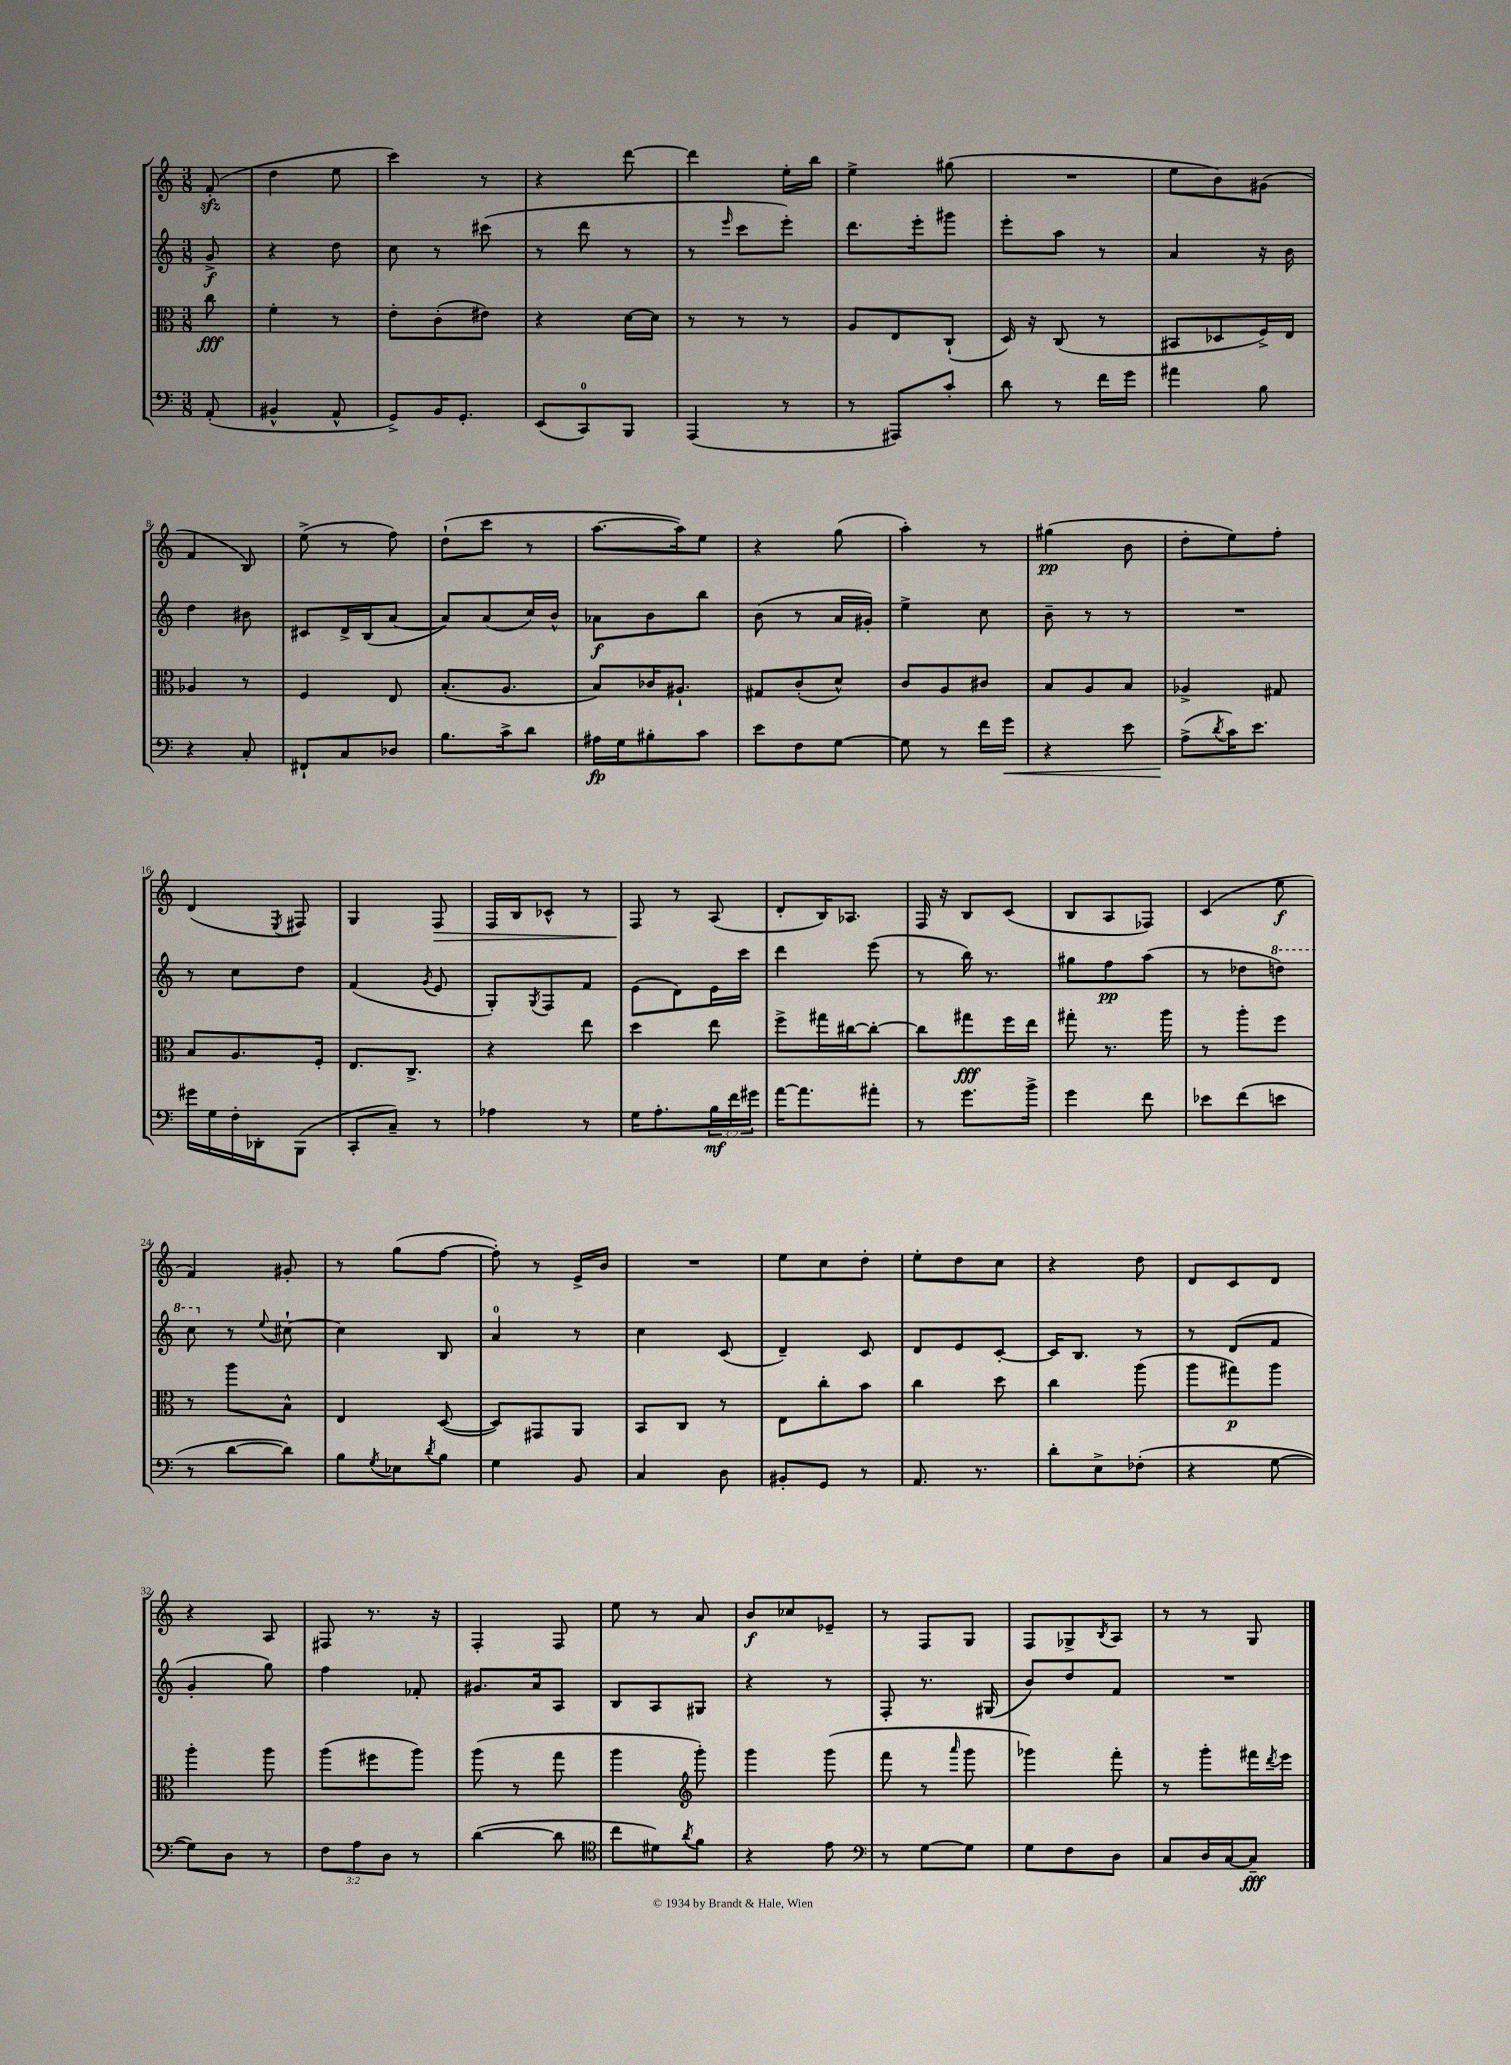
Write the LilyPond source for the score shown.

<<
\new StaffGroup <<
\new Staff = "s0" {
    \clef treble \key c \major \numericTimeSignature \time 3/8 \partial 8
    f'8-.\sfz( |
    d''4 e''8 |
    c'''4) r8 |
    r4 d'''8~ |
    d'''4 e''16-. b''16 |
    e''4-> gis''8( |
    R4. |
    e''8 b'8) gis'8( |
    f'4 b8) |
    e''8->( r8 f''8) |
    d''8-!( c'''8 r8 |
    a''8.~ a''16) e''8 |
    r4 g''8( |
    a''4-.) r8 |
    gis''4\pp( b'8 |
    d''8-. e''8) f''8-. |
    d'4( \acciaccatura { e8 } fis8) |
    g4 f8\> |
    f16 b16 ces'8-^ r8 |
    f8\! r8 a8( |
    d'8-. b16) aes8. |
    f16 r16 b8 c'8( |
    b8 a8 fes8) |
    c'4( e''8\f |
    f'4) gis'8-. |
    r8 g''8( f''8~ |
    f''8-.) r8 e'16-> b'16 |
    R4. |
    e''8 c''8 d''8-. |
    e''8-. d''8 c''8 |
    r4 d''8 |
    d'8 c'8 d'8 |
    r4 a8 |
    fis8 r8. r16 |
    f4-. f8 |
    e''8 r8 a'8 |
    b'8\f ces''8 ees'8-- |
    r8 f8 g8 |
    f8 ges8-> \acciaccatura { b8 } a8 |
    r8 r8 g8 \bar "|." |
}
\new Staff = "s1" {
    \clef treble \key c \major \numericTimeSignature \time 3/8 \partial 8
    g'8->\f |
    r4 d''8 |
    c''8 r8 cis'''8( |
    r8 d'''8 r8 |
    r8 \grace { e'''16 } c'''8 e'''8-.) |
    d'''8. e'''16-. gis'''8 |
    e'''8-. a''8 r8 |
    a'4 r16 b'16 |
    d''4 bis'8 |
    cis'8 d'16-> b16( a'8~ |
    a'8) a'8( c''16) b'16-^ |
    aes'8\f b'8 b''8 |
    b'8( r8 a'16 gis'16-.) |
    e''4-> c''8 |
    b'8-- r8 r8 |
    R4. |
    r8 c''8 d''8 |
    f'4( \acciaccatura { g'8 } e'8 |
    g8-.) \acciaccatura { g8 } f8 f'8 |
    e'8( d'8) e'16 c'''16 |
    d'''4 e'''8( |
    r8 b''16) r8. |
    gis''8 f''8\pp a''8( |
    r8 des''8 \ottava #1 d'''!8) |
    c'''8 \ottava #0 r8 \appoggiatura { e''8 } cis''8~-! |
    cis''4 b8 |
    a'4-0 r8 |
    c''4 c'8( |
    d'4--) c'8 |
    d'8 e'8 c'8~-. |
    c'16 b8. r8 |
    r8 d'8( f'8 |
    g'4-. g''8) |
    f''4 fes'8-. |
    gis'8. a'16 a8 |
    b8 a8 gis8 |
    r4 r8 |
    f8-. r8. gis16( |
    b'8) d''8 f'8 |
    R4. \bar "|." |
}
\new Staff = "s2" {
    \clef alto \key c \major \numericTimeSignature \time 3/8 \partial 8
    c''8\fff |
    f'4-. r8 |
    e'8-. c'8-.( eis'8) |
    r4 d'16~ d'16 |
    r8 r8 r8 |
    a8 e8 c8-!( |
    d16) r16 c8( r8 |
    bis,8 des8 f16->) e16 |
    aes4 r8 |
    f4 e8 |
    b8.-.( a8. |
    b8) ces'16 ais8.-! |
    gis8 c'8-.( d'8-^) |
    c'8 a8 cis'8 |
    b8 a8 b8 |
    aes4-> gis8 |
    b8 a8. f16-. |
    e8. c8.-> |
    r4 e''8 |
    d''4 e''8 |
    f''8-> gis''16 cis''16~ cis''8~-. |
    cis''8 gis''8\fff f''16 e''16 |
    gis''8-. r8. a''16 |
    r8 a''8-. f''8 |
    r8 a''8 b8-^ |
    e4 d8~( |
    d8) gis,8 a,8 |
    b,8 c8 r8 |
    e8 c''8-. b'8 |
    c''4 d''8 |
    c''4 a''8( |
    a''8 gis''8\p) a''8 |
    a''4-. a''8 |
    a''8( fis''8 a''8) |
    a''8( r8 g''8 |
    a''4 \clef treble g'''8-.) |
    g'''4 g'''8( |
    f'''8 r8 \grace { a'''16 } g'''8 |
    ges'''4) f'''8-. |
    r8 g'''8-. fis'''16 \acciaccatura { d'''8 } e'''16 \bar "|." |
}
\new Staff = "s3" {
    \clef bass \key c \major \numericTimeSignature \time 3/8 \override Staff.TupletNumber.text = #tuplet-number::calc-fraction-text \partial 8
    a,8-.( |
    bis,4-^ a,8-^ |
    g,8->) b,16 g,8.-. |
    e,8( c,8-0) b,,8 |
    a,,4( r8 |
    r8 ais,,8) c'8-. |
    d'8 r8 f'16 g'16 |
    ais'4 b8 |
    r4 c8-. |
    fis,8-! c8 des8 |
    b8. c'16-> d'8 |
    ais16\fp g16 bis8-. c'8 |
    e'8 f8 g8~ |
    g8 r8 f'16 g'16\< |
    r4 e'8 |
    a8->\!( \acciaccatura { d'8 } c'16) e'8. |
    gis'16 g16 f16-. des,16-. b,,8( |
    c,8-. c8--) r8 |
    aes4 r8 |
    g16 a8.-. \tuplet 3/2 { b16\mf f'16 gis'16 } |
    a'16~ a'8. ais'8-. |
    r8 g'8. b'16-> |
    g'4 f'8 |
    ees'8 f'8( e'8 |
    r8 d'8~ d'8) |
    b8 \acciaccatura { g8 } ees8 \acciaccatura { d'8 } b8 |
    g4 b,8 |
    c4 d8 |
    bis,8-. g,8 r8 |
    a,8. r8. |
    d'8-. e8-> fes8-.( |
    r4 g8~ |
    g8) d8 r8 |
    \tuplet 3/2 { f8 a8 d8 } r8 |
    d'4~( d'8 |
    \clef tenor c''8 dis'8) \acciaccatura { a'8 } f'8 |
    r4 e'8 |
    \clef bass r8 g8~ g8 |
    g8 f8 d8 |
    c8 d16 c16~ c8--\fff \bar "|." |
}
>>
>>
